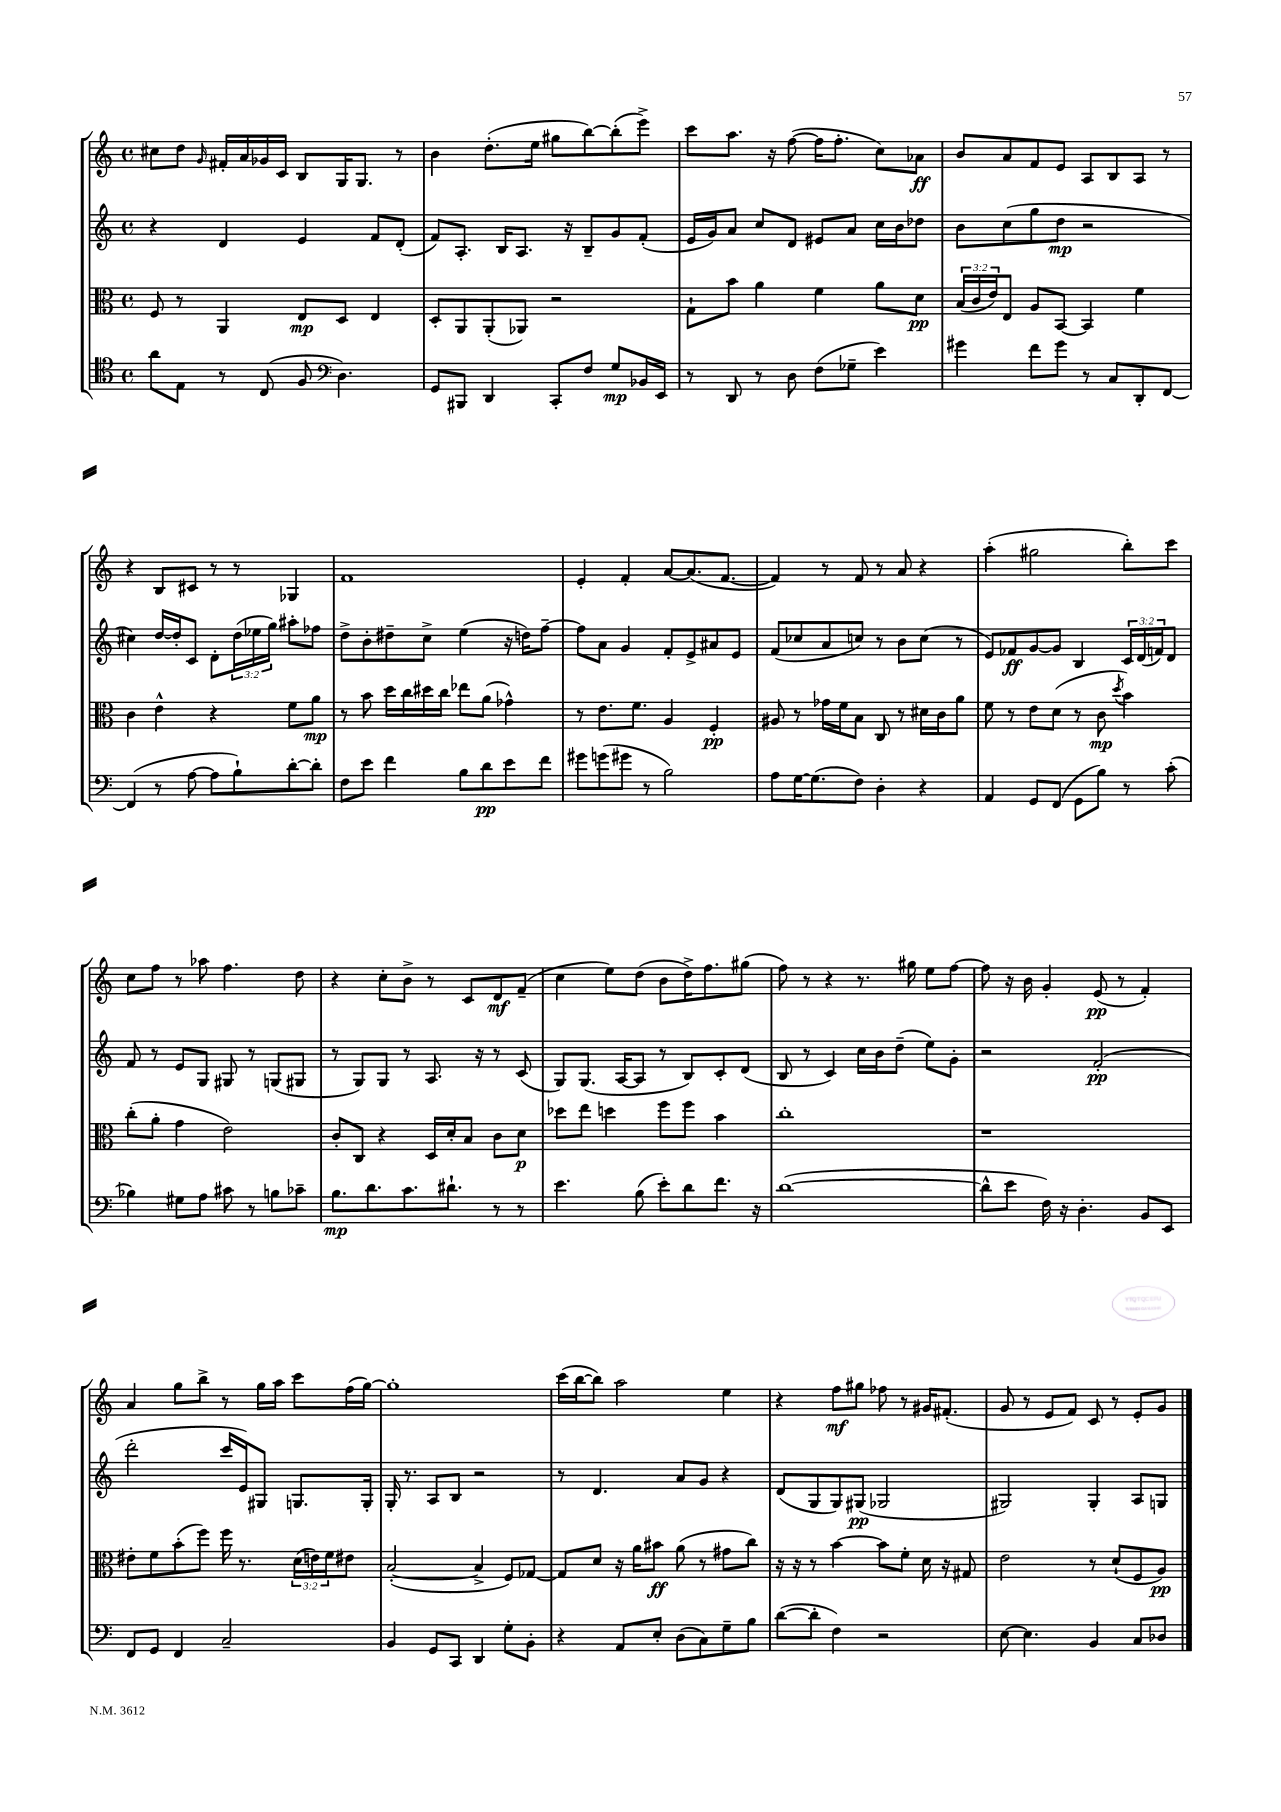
<<
\new StaffGroup <<
\new Staff = "s0" {
    \clef treble \key c \major \defaultTimeSignature \time 4/4
    cis''8 d''8 \grace { g'16 } fis'16-. a'16 ges'16 c'16 b8 g16 g8. r8 |
    b'4 d''8.-.( e''16 gis''8 b''8~) b''8-.( e'''8->) |
    c'''8 a''8. r16 f''8~( f''16 f''8.-. c''8) aes'8\ff |
    b'8 a'8 f'8 e'8 a8 b8 a8 r8 |
    r4 b8 cis'8 r8 r8 ges4 |
    f'1 |
    e'4-. f'4-. a'8~ a'8.( f'8.~ |
    f'4) r8 f'8 r8 a'8 r4 |
    a''4-.( gis''2 b''8-.) c'''8 |
    c''8 f''8 r8 aes''8 f''4. d''8 |
    r4 c''8-. b'8-> r8 c'8 d'8\mf f'8--( |
    c''4 e''8) d''8( b'8 d''16->) f''8. gis''8( |
    f''8) r8 r4 r8. gis''16 e''8 f''8~ |
    f''8 r16 b'16 g'4-. e'8\pp( r8 f'4-.) |
    a'4 g''8 b''8-> r8 g''16 a''16 c'''8 f''16( g''16~) |
    g''1-. |
    c'''16( b''16~ b''8) a''2 e''4 |
    r4 f''8\mf gis''8 fes''8 r8 gis'16 fis'8.-.( |
    g'8 r8 e'8 f'8) c'8 r8 e'8-. g'8 \bar "|." |
}
\new Staff = "s1" {
    \clef treble \key c \major \defaultTimeSignature \time 4/4 \override Staff.TupletNumber.text = #tuplet-number::calc-fraction-text
    r4 d'4 e'4 f'8 d'8-.( |
    f'8) a8.-. b16 a8. r16 b8-- g'8 f'8-.( |
    e'16 g'16) a'8 c''8 d'8 eis'8 a'8 c''16 b'16 des''8 |
    b'8 c''8( g''8 d''8\mp r2 |
    cis''4) d''16~ d''16-. c'8 d'8-. \tuplet 3/2 { d''16( ees''16 g''16) } ais''8-. fes''8 |
    d''8-> b'8-. dis''8-- c''8-> e''4( r16 d''16) f''8~-- |
    f''8 a'8 g'4 f'8-. e'8-> ais'8 e'8 |
    f'8( ces''8 a'8 c''8) r8 b'8 c''8( r8 |
    e'8) fes'8\ff g'8~ g'8 b4 \tuplet 3/2 { c'16 d'16( f'16) } d'8 |
    f'8 r8 e'8 g8 gis8 r8 g8( gis8 |
    r8 g8) g8 r8 a8. r16 r8 c'8( |
    g8) g8.( a16~ a8 r8 b8) c'8-. d'8( |
    b8 r8 c'4) c''16 b'16 d''8--( e''8) g'8-. |
    r2 f'2-.\pp( |
    d'''2-. c'''16 e'16) gis8 g8. g16-. |
    g16-. r8. a8 b8 r2 |
    r8 d'4. a'8 g'8 r4 |
    d'8( g8 g8) gis8\pp( ges2 |
    gis2) gis4-. a8 g8 \bar "|." |
}
\new Staff = "s2" {
    \clef alto \key c \major \defaultTimeSignature \time 4/4 \override Staff.TupletNumber.text = #tuplet-number::calc-fraction-text
    f8 r8 a,4 e8\mp d8 e4 |
    d8-. a,8 a,8-.( aes,8) r2 |
    g8-! b'8 a'4 f'4 a'8 d'8\pp |
    \tuplet 3/2 { b16( c'16 e'16) } e8 a8 b,8~ b,4 f'4 |
    c'4 e'4-^ r4 f'8 a'8\mp |
    r8 b'8 d''16 c''16 dis''16 c''16 ees''8 a'8( ges'4-^) |
    r8 e'8. f'8. a4 f4-.\pp |
    ais8 r8 ges'16 f'16 b8 c8 r8 dis'16 c'16 a'8 |
    f'8 r8 e'8 d'8( r8 c'8\mp \acciaccatura { d''8 } b'4) |
    c''8-.( a'8-. g'4 e'2) |
    c'8-. c8 r4 d16 d'16-. b8 c'8 d'8\p |
    des''8 e''8 d''4 f''8 f''8 b'4 |
    c''1-. |
    r1 |
    eis'8-. f'8 b'8-.( f''8) f''16 r8. \tuplet 3/2 { d'16( e'16) f'16 } eis'8 |
    b2~-.( b4-> f8) ges8~ |
    ges8 d'8 r16 a'16 bis'8\ff a'8( r8 gis'8 c''8) |
    r16 r16 r8 b'4~ b'8 f'8-. d'16 r16 gis8 |
    e'2 r8 d'8-!( f8 a8\pp) \bar "|." |
}
\new Staff = "s3" {
    \clef tenor \key c \major \defaultTimeSignature \time 4/4
    a'8 e8 r8 c8( f8 \clef bass d4.) |
    g,8 bis,,8 d,4 c,8-. f8 g8\mp bes,16 e,16 |
    r8 d,8 r8 d8 f8( ges8-- e'4) |
    gis'4 f'8 gis'8 r8 c8 d,8-. f,8~ |
    f,4( r8 a8~ a8 b8-!) d'8~-. d'8-. |
    f8 e'8 f'4 b8 d'8\pp e'8 f'8 |
    gis'8 g'8( gis'8 r8 b2) |
    a8 g16~ g8.( f8) d4-. r4 |
    a,4 g,8 f,8( g,8 b8) r8 c'8-.( |
    bes4) gis8 a8 cis'8 r8 b8 ces'8-- |
    b8.\mp d'8. c'8. dis'8.-! r8 r8 |
    e'4. b8( e'8-.) d'8 f'8. r16 |
    d'1~( |
    d'8-^ e'8 f16) r16 d4.-. b,8 e,8 |
    f,8 g,8 f,4 c2-- |
    b,4 g,8 c,8 d,4 g8-. b,8-. |
    r4 a,8 e8-. d8( c8) g8-- b8 |
    d'8~( d'8-. f4) r2 |
    e8~ e4. b,4 c8 des8 \bar "|." |
}
>>
>>
\layout { \context { \Score \remove "Bar_number_engraver" } }
